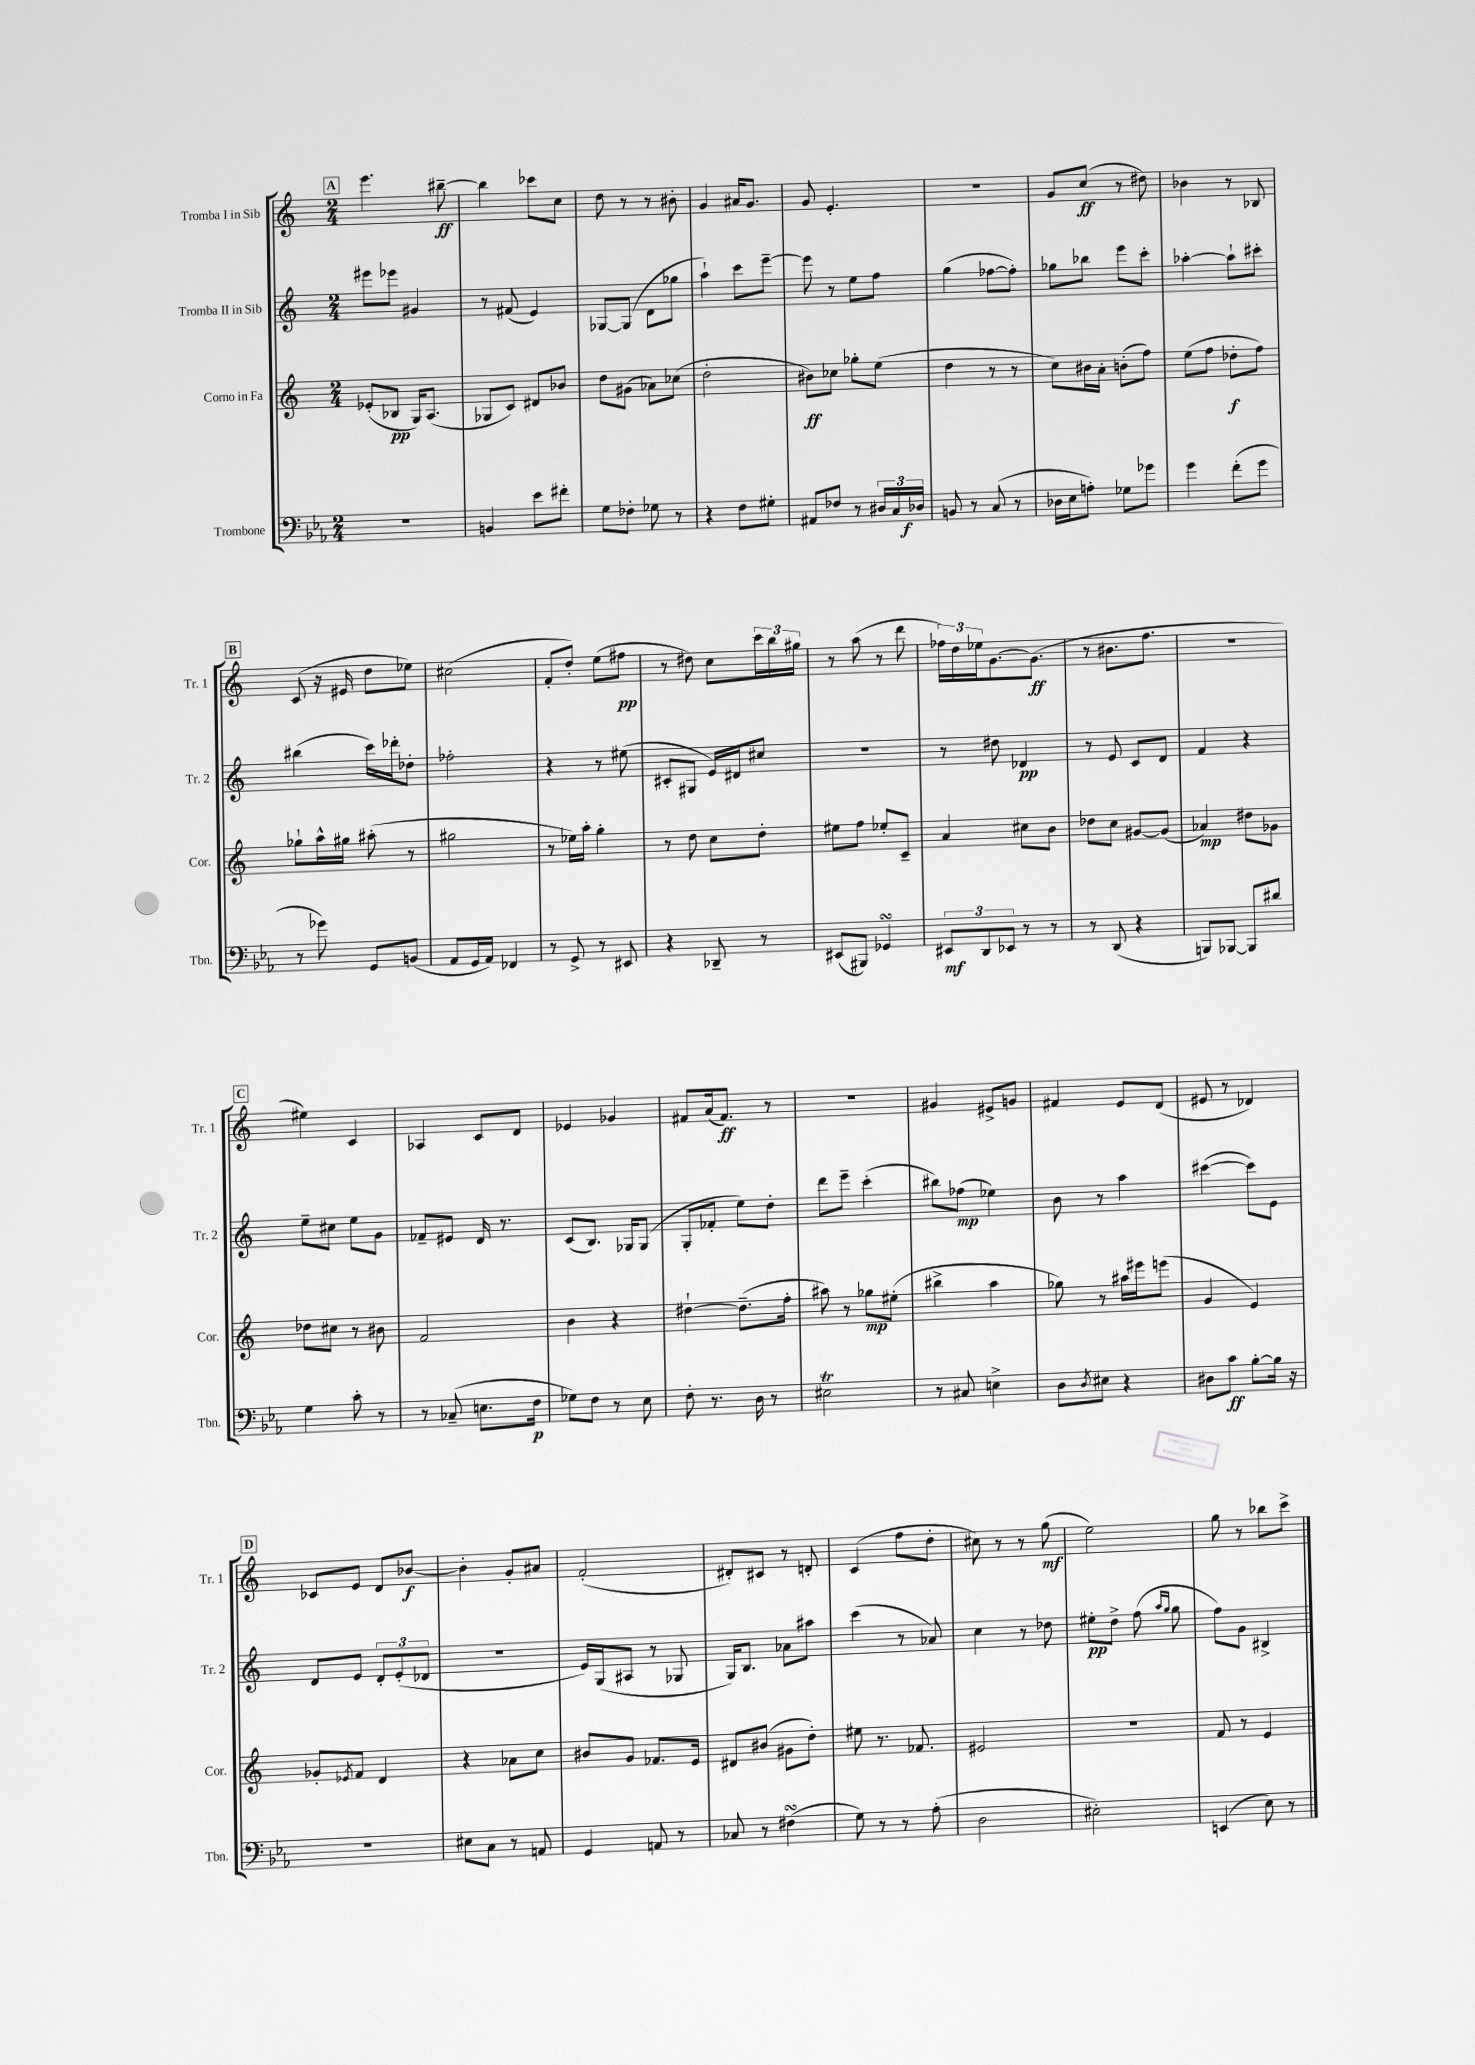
<<
\new StaffGroup <<
\new Staff = "s0" \with { instrumentName = "Tromba I in Sib" shortInstrumentName = "Tr. 1" } {
    \clef treble \key c \major \numericTimeSignature \time 2/4
    \mark \markup { \box "A" } e'''4. bis''8~--\ff |
    bis''4 ces'''8 c''8 |
    d''8 r8 r8 bis'8-. |
    g'4 ais'16 g'8. |
    g'8 e'4.-. |
    r2 |
    g'8 c''8\ff( r8 dis''8) |
    bes'4 r8 bes8 |
    \mark \markup { \box "B" } c'8( r16 eis'16 d''8 ees''8) |
    cis''2( |
    f'8-. d''8-.) e''8( fis''8\pp |
    r8 dis''8) c''8 \tuplet 3/2 { c'''16 b''16 gis''16 } |
    r8 a''8( r8 d'''8 |
    \tuplet 3/2 { fes''16) d''16 ees''16 } g'8.~ g'8.\ff( |
    r8 bis'8. f''8. |
    R2 |
    \mark \markup { \box "C" } eis''4) c'4 |
    aes4 c'8 d'8 |
    ees'4 ges'4 |
    fis'8 a'16( fis'8.\ff) r8 |
    R2 |
    gis'4 eis'8-> g'8 |
    fis'4 e'8 d'8( |
    eis'8 r8 des'4) |
    \mark \markup { \box "D" } ces'8 e'8 d'8 bes'8~\f |
    bes'4-. g'8-. ais'8 |
    f'2-.( |
    dis'8-.) cis'8 r8 d'8-. |
    c'4( f''8 d''8-. |
    cis''8) r8 r8 g''8\mf( |
    e''2) |
    g''8 r8 bes''8 c'''8-> \bar "|." |
}
\new Staff = "s1" \with { instrumentName = "Tromba II in Sib" shortInstrumentName = "Tr. 2" } {
    \clef treble \key c \major \numericTimeSignature \time 2/4
    \mark \markup { \box "A" } eis'''8 ees'''8 gis'4 |
    r8 fis'8( e'4) |
    ges8~ ges8( d'8 ges''8 |
    a''4-!) c'''8 e'''8~-- |
    e'''8 r8 e''8 f''8 |
    g''4( fes''8~ fes''8-.) |
    ges''8 bes''8 e'''8 c'''8-. |
    aes''4~-. aes''8-! cis'''8-. |
    \mark \markup { \box "B" } bis''4( c'''16) des'''16-. des''8-. |
    fes''2-. |
    r4 r8 eis''8( |
    cis'8-. gis8 e'16) dis'16 cis''8 |
    r2 |
    r8 dis''8 des'4\pp |
    r8 e'8 c'8 d'8 |
    f'4 r4 |
    \mark \markup { \box "C" } e''8-- cis''8 e''8 g'8 |
    fes'8-- eis'8 d'16 r8. |
    c'8( b8.) ges16 ges8( |
    g8-. fes'8-. e''8) d''8-. |
    d'''8 e'''8-- c'''4-.( |
    bis''8) fes''8\mp( ees''4) |
    b'8 r8 a''4 |
    cis'''4~( cis'''8) e'8 |
    \mark \markup { \box "D" } d'8 e'8 \tuplet 3/2 { d'8-. e'8-.( des'8 } |
    R2 |
    e'16) g16( ais8 r8 ges8 |
    g16) b8. aes'8 ais''8 |
    c'''4( r8 aes'8) |
    c''4 r8 des''8 |
    eis''8-.\pp d''8-> f''8( \grace { a''16 g''16 } g''8 |
    f''8) g'8 bis4-> \bar "|." |
}
\new Staff = "s2" \with { instrumentName = "Corno in Fa" shortInstrumentName = "Cor." } {
    \clef treble \key c \major \numericTimeSignature \time 2/4
    \mark \markup { \box "A" } ees'8-.( bes8\pp g16) a8.( |
    ges8 c'8) dis'8 bes'8 |
    d''8 gis'8( aes'8) ces''8( |
    d''2-. |
    bis'8\ff) ces''8 ges''8-. e''8( |
    d''4 r8 r8 |
    c''8) bis'16 a'16-. b'8-.( f''8) |
    e''8( f''8 des''8-.\f f''8) |
    \mark \markup { \box "B" } ges''8-! a''16-^ gis''16 ais''8-.( r8 |
    gis''2 |
    r8 ees''16) a''16-. g''4-. |
    r8 d''8 c''8 d''8-. |
    eis''8 f''8 ees''8-. c'8-- |
    a'4 cis''8 b'8 |
    des''8 c''8 gis'8~ gis'8( |
    aes'4\mp) dis''8 ges'8 |
    \mark \markup { \box "C" } des''8 cis''8 r8 bis'8 |
    f'2 |
    b'4 r4 |
    dis''4~-! dis''8.--( f''16-. |
    ais''8) r8 ges''8\mp eis''8-.( |
    bis''4-> a''4 |
    ges''8) r8 ais''16 eis'''16 e'''8( |
    g'4 e'4) |
    \mark \markup { \box "D" } ges'8-. \acciaccatura { ees'8 } f'8 d'4 |
    r4 aes'8 c''8 |
    bis'8 g'8 fes'8. e'16 |
    dis'8 bis'8( gis'8 d''8-.) |
    eis''8 r8. fes'8. |
    eis'2 |
    r2 |
    f'8 r8 e'4 \bar "|." |
}
\new Staff = "s3" \with { instrumentName = "Trombone" shortInstrumentName = "Tbn." } {
    \clef bass \key ees \major \numericTimeSignature \time 2/4
    \mark \markup { \box "A" } R2 |
    b,4 ees'8 fis'8-. |
    g8 fes8-. ges8 r8 |
    r4 f8 gis8-. |
    ais,8 fes8 r8 \tuplet 3/2 { dis16 c16 des16\f } |
    b,8 r8 c8( r8 |
    des16 ees16 a8-.) ges8 ges'8 |
    g'4 f'8-.( g'8 |
    \mark \markup { \box "B" } r8 ges'8) g,8 b,8( |
    aes,8 g,16 aes,16) fes,4 |
    r8 g,8-> r8 eis,8 |
    r4 des,8-- r8 |
    eis,8( bis,,8) ges,4\turn |
    \tuplet 3/2 { eis,8\mf d,8 ees,8 } r8 r8 |
    r8 d,8( r4 |
    b,,8) bes,,8~ bes,,8 dis'8 |
    \mark \markup { \box "C" } g4 c'8-. r8 |
    r8 ces8--( e8. f16\p |
    ges8) f8 r8 ees8 |
    f8-. r8. d16 r8 |
    eis2\trill |
    r8 cis8 e4-> |
    d8 \acciaccatura { d8 } eis8 r4 |
    dis8 c'8\ff bes8~-. bes16 r16 |
    \mark \markup { \box "D" } r2 |
    eis8 c8 r8 a,8 |
    g,4 a,8 r8 |
    ces8 r8 fis4\turn( |
    g8) r8 r8 aes8-.( |
    d2 |
    eis2-.) |
    e,4( ees8) r8 \bar "|." |
}
>>
>>
